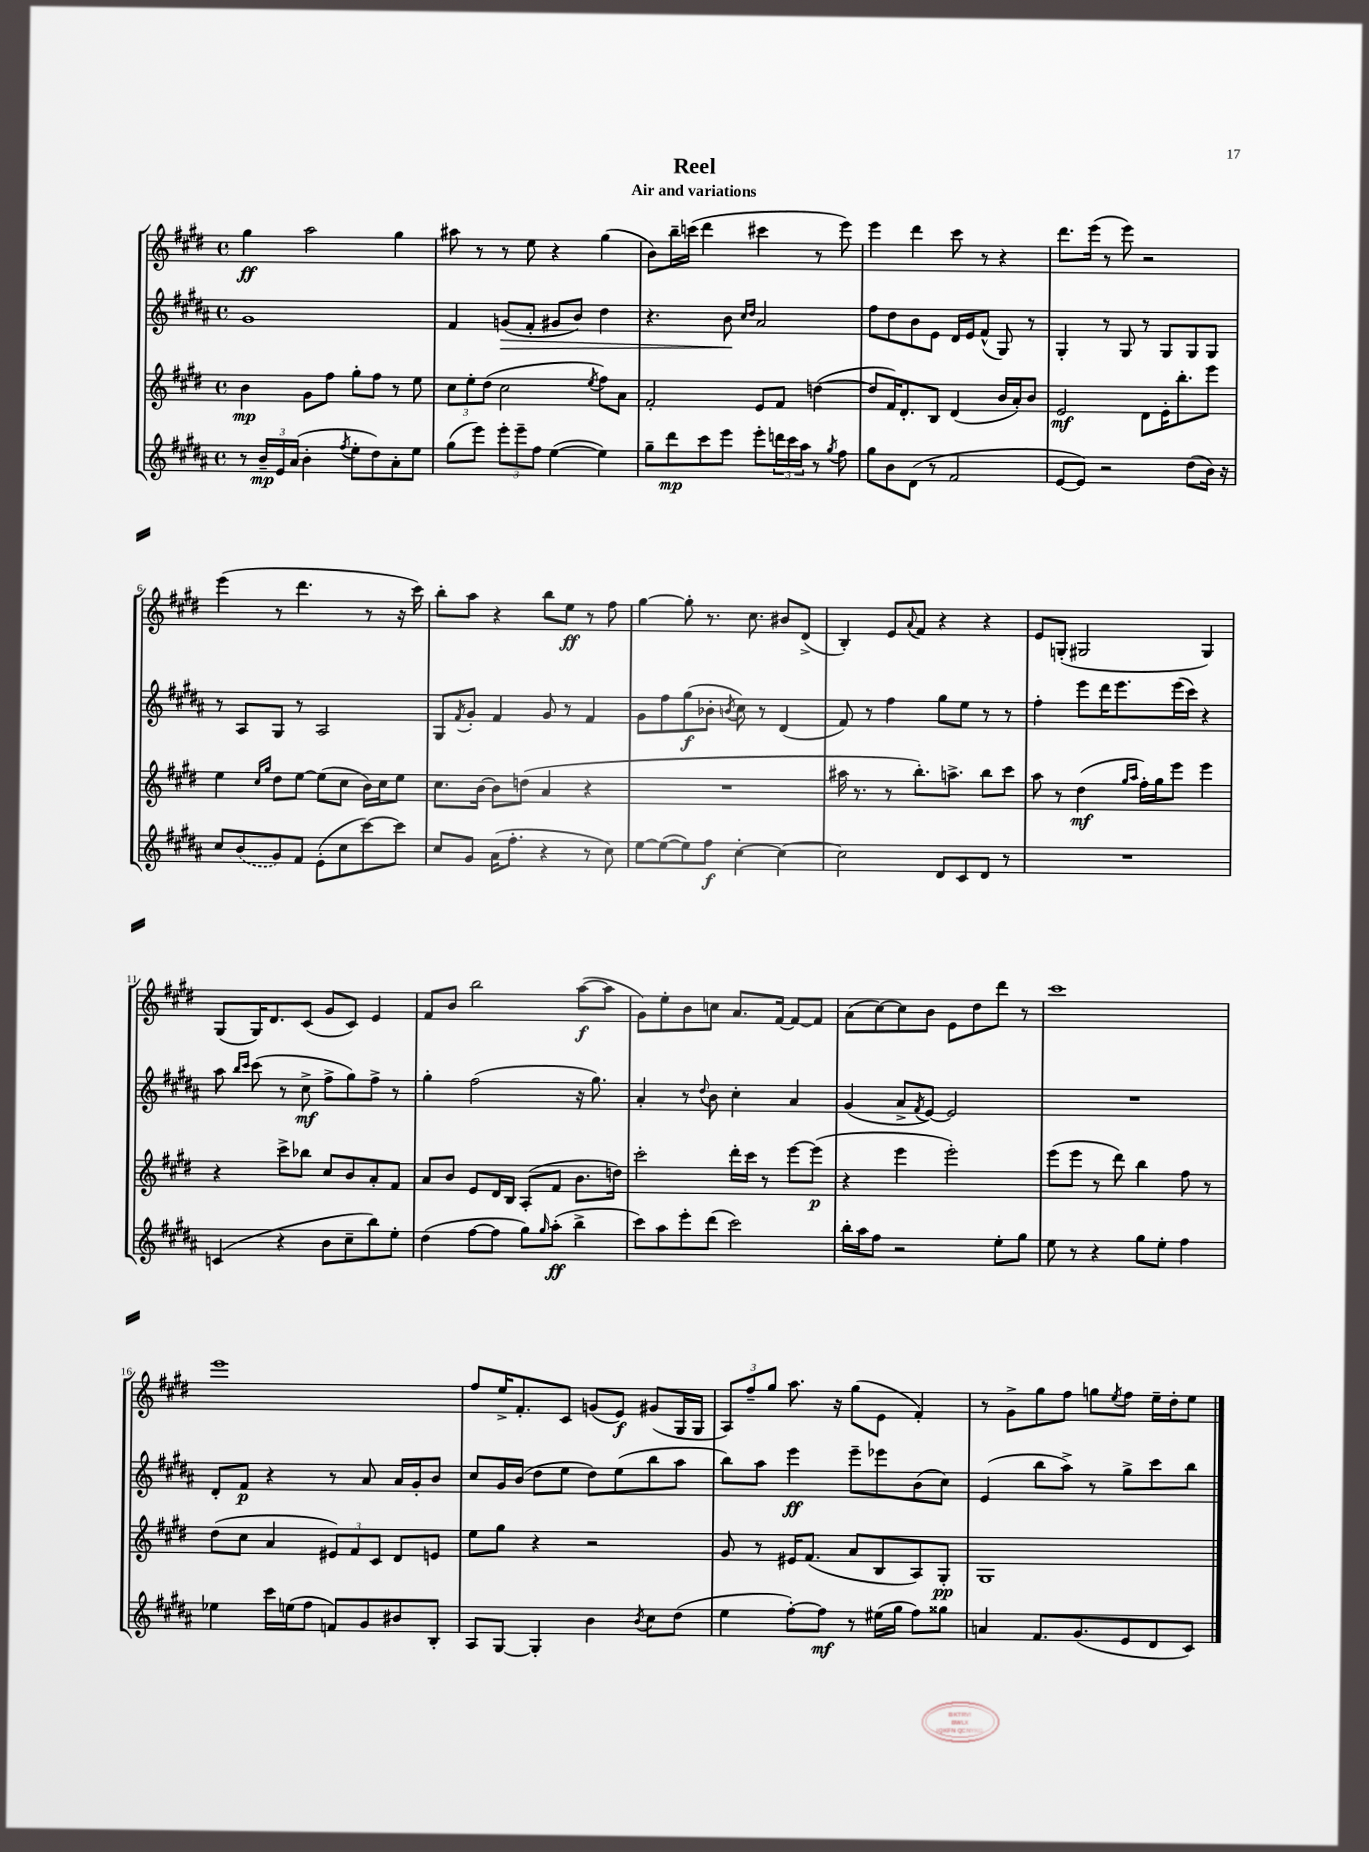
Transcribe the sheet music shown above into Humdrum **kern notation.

**kern	**kern	**kern	**kern
*staff4	*staff3	*staff2	*staff1
*clefG2	*clefG2	*clefG2	*clefG2
*k[f#c#g#d#a#]	*k[f#c#g#d#]	*k[f#c#g#d#a#]	*k[f#c#g#d#]
*M4/4	*M4/4	*M4/4	*M4/4
*met(c)	*met(c)	*met(c)	*met(c)
8r	4b	1g#	4gg#
24b~	.	.	.
24e	.	.	.
(24a#	.	.	.
4b'	8g#	.	2aa
.	8ff#	.	.
8qff#	.	.	.
8ee'	8gg#'	.	.
8dd#)	8ff#	.	.
8a#'	8r	.	4gg#
8ee	8ee	.	.
=	=	=	=
(8gg#	12cc#	4f#	8aa#
.	12ee'	.	.
8eee)	.	.	8r
.	(12dd#	.	.
12eee'	2cc#	(8g	8r
12eee~	.	.	.
.	.	8f#'	8ee
12ff#	.	.	.
([4ee	.	8g#	4r
.	.	8b)	.
.	8qee	.	.
4ee])	8ff#)	4dd#	(4gg#
.	8a	.	.
=	=	=	=
8gg#~	2f#'	4.r	8b)
8ddd#	.	.	16bb~
.	.	.	(16ccc
8ccc#	.	.	4ddd#
8eee	.	8b	.
.	.	16qqcc#	.
.	.	16qqdd#	.
8eee'	8e	2a#	4ccc#
24ddd	8f#	.	.
24ccc#	.	.	.
24aa#	.	.	.
8r	([4dd	.	8r
8qgg#	.	.	.
8ff#	.	.	8eee)
=	=	=	=
8gg#	8dd]	8ff#	4eee
8b	16f#)	8dd#	.
.	8.d#'	.	.
(8d#	.	8b	4ddd#
8r	8B	8e	.
2f#	(4d#	16d#	8ccc#
.	.	16e	.
.	.	(8f#^^	8r
.	16b	8G#)	4r
.	16a')	.	.
.	8b	8r	.
=	=	=	=
[8e	2e	4G#'	8.ddd#
8e])	.	.	.
.	.	.	(16eee
2r	.	8r	8r
.	.	8G#	8eee)
.	8d#	8r	2r
.	16e'	8G#	.
.	8.bb'	.	.
(8dd#	.	8G#	.
16b)	8eee	8G#	.
16r	.	.	.
=	=	=	=
8cc#	4ee	8r	(4eee
(8b	.	8A#	.
.	16qqcc#	.	.
.	16qqgg#	.	.
8g#)	8dd#	8G#	8r
8f#	[8ee	8r	4.ddd#
(8e'	(8ee]	2A#	.
8cc#	8cc#	.	.
[8ccc#)	16b)	.	8r
.	16cc#	.	.
8ccc#]	8ee	.	16r
.	.	.	16ccc#)
=	=	=	=
8cc#	8.cc#	8G#	8bb'
.	.	8qf#	.
8g#	.	8g#'	8aa
.	[16b	.	.
(16a#	8b]	4f#	4r
8.ff#'	.	.	.
.	(8dd	.	.
4r	4a	8g#	8bb
.	.	8r	8ee
8r	4r	4f#	8r
8cc#)	.	.	8ff#
=	=	=	=
[8ee	1r	8g#	[4gg#
(8ee_	.	8ff#	.
8ee])	.	(8gg#	8gg#']
8ff#	.	8b-'	8.r
.	.	8qb	.
[4cc#'	.	8cc#)	.
.	.	.	8.cc#
.	.	8r	.
4cc#_	.	(4d#	8b#
.	.	.	(8d#^
=	=	=	=
2cc#]	16aa#	8f#)	4B')
.	8.r	.	.
.	.	8r	.
.	8r	4ff#	8e
.	.	.	8qqa
.	8.bb')	.	8f#
8d#	.	8gg#	4r
.	8.aa^	.	.
8c#	.	8ee	.
8d#	8bb	8r	4r
8r	8ccc#	8r	.
=	=	=	=
1r	8aa	4ff#'	8e
.	8r	.	(8G'
.	(4dd#	8eee	2G#
.	.	16ddd#	.
.	.	8.eee	.
.	16qqgg#	.	.
.	16qqaa	.	.
.	16ff#')	.	.
.	16gg#	.	.
.	8eee	(16eee	.
.	.	16ccc#)	.
.	4eee	4r	4G#)
=	=	=	=
(4c	4r	8aa#	(8G#
.	.	16qqbb	.
.	.	16qqccc#	.
.	.	(8ccc#	16G#)
.	.	.	8.d#
4r	8ccc#^	8r	.
.	8bb-	8cc#^	(8c#
8b	8cc#	8ff#^	8g#
8cc#~	8b	8gg#)	8c#)
8bb)	8a'	8ff#^	4e
8ee'	8f#	8r	.
=	=	=	=
(4dd#	8a	4gg#'	8f#
.	8b	.	8b
[8ff#	8e	(2ff#	2bb
8ff#]	16d#	.	.
.	16B	.	.
8gg#)	(8A'	.	.
16qqgg#	.	.	.
(8aa#'	8f#	.	.
4bb^	8.b	16r	([8aa
.	.	8.gg#)	.
.	.	.	8aa]
.	16dd)	.	.
=	=	=	=
8ccc#)	2ccc#'	4a#'	8g#)
8aa#	.	.	8ee'
8eee'	.	8r	8b
.	.	8qqdd#	.
(8ddd#	.	8b	8cc
2ccc#)	16ddd#'	4cc#'	8.a
.	16ccc#	.	.
.	8r	.	.
.	.	.	[16f#
.	[8eee	4a#	8f#_
.	(8eee]	.	8f#]
=	=	=	=
16bb'	4r	(4g#	(8a
16aa#	.	.	.
8ff#	.	.	[8cc#)
2r	4eee	8a#^	8cc#]
.	.	8qf#	.
.	.	[8e)	8b
.	2eee')	2e]	8e
.	.	.	8dd#
8ee'	.	.	8ddd#
8gg#	.	.	8r
=	=	=	=
8ee	(8eee	1r	1ccc#
8r	8eee	.	.
4r	8r	.	.
.	8ddd#)	.	.
8gg#	4bb	.	.
8ee'	.	.	.
4ff#	8ff#	.	.
.	8r	.	.
=	=	=	=
4ee-	(8dd#	8d#'	1eee
.	8cc#	8f#	.
16ccc#	4a	4r	.
(16ee	.	.	.
8ff#	.	.	.
8f)	12e#)	8r	.
.	12f#	.	.
8g#	.	8a#	.
.	12c#	.	.
8b#	8d#	16a#	.
.	.	16g#'	.
8B'	8e	8b	.
=	=	=	=
8A#	8ee	8cc#	8ff#
[8G#	8gg#	16g#	16ee^
.	.	(16b	8.f#'
4G#']	4r	8dd#	.
.	.	8ee	8c#
4b	2r	8dd#)	(8g
.	.	(8ee	8e)
8qb	.	.	.
8cc#	.	8bb	(8g#
(8dd#	.	8aa#	16G#
.	.	.	16G#
=	=	=	=
4ee	8g#	8bb)	12A)
.	.	.	12ff#~
.	8r	8aa#	.
.	.	.	12gg#
[8ff#')	16e#	4eee	8.aa
.	(8.f#	.	.
8ff#]	.	.	.
.	.	.	16r
8r	8a	8eee~	(8gg#
(16ee#	8B	8eee-	8e
16gg#	.	.	.
8ff#)	8A)	(8b	4f#')
8gg##	8G#'	8cc#)	.
=	=	=	=
4a	1G#	(4e	8r
.	.	.	8g#^
8.f#	.	8bb	8gg#
.	.	8aa#^)	8ff#
(8.g#	.	.	.
.	.	8r	8gg
.	.	.	8qee
8e	.	8gg#^	8ff#
8d#	.	8ccc#	16ee~
.	.	.	16dd#'
8c#)	.	8bb	8ee
==	==	==	==
*-	*-	*-	*-
